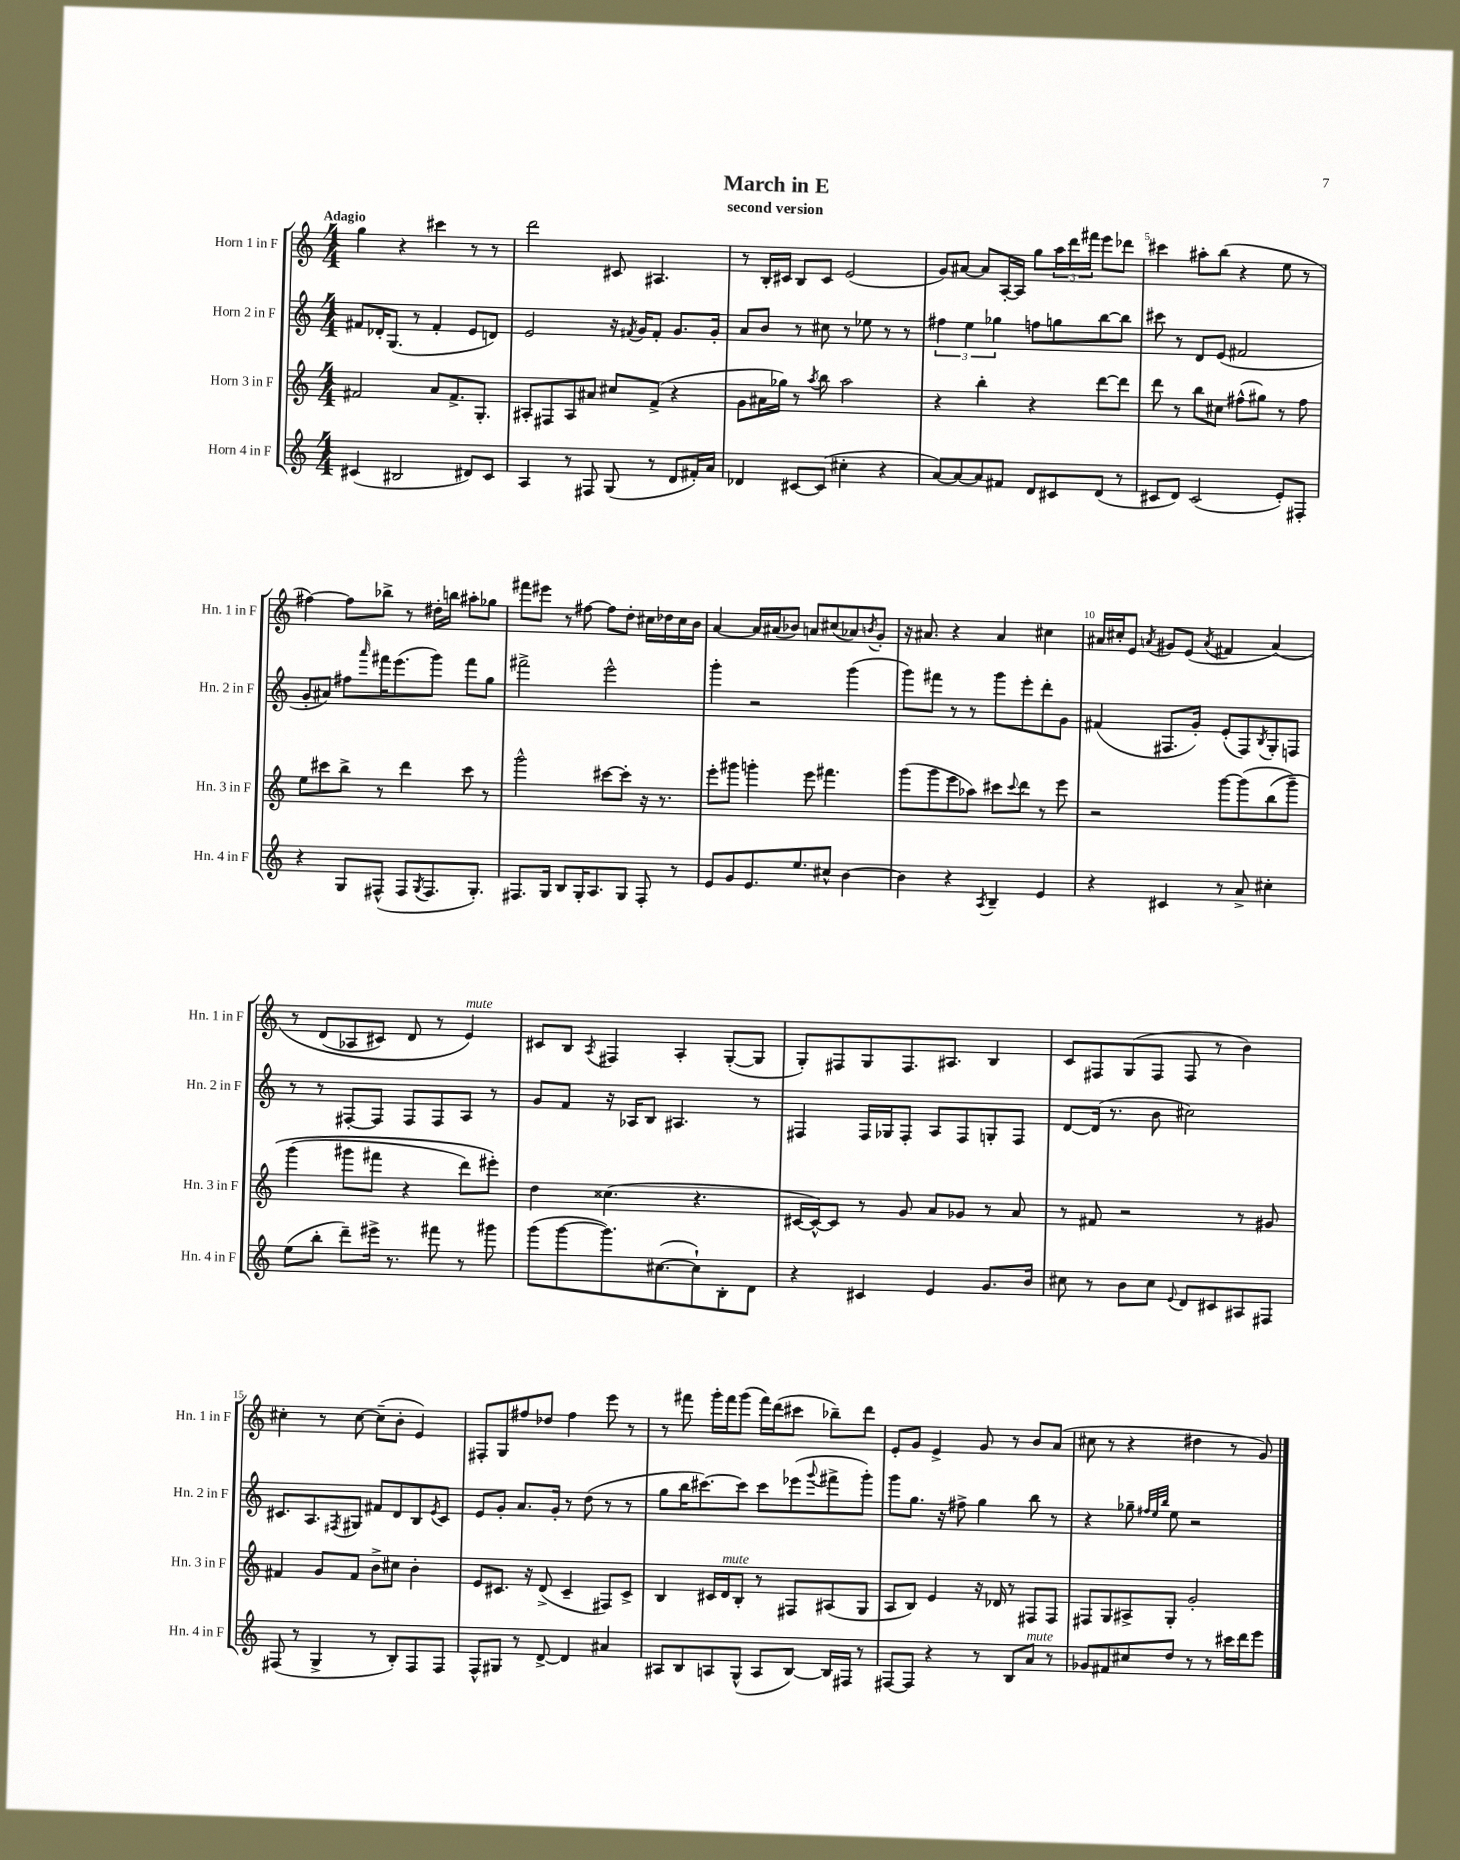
\header { title = "March in E" subtitle = "second version" }
<<
\new StaffGroup <<
\new Staff = "s0" \with { instrumentName = "Horn 1 in F" shortInstrumentName = "Hn. 1 in F" } {
    \clef treble \key c \major \numericTimeSignature \time 4/4 \tempo "Adagio"
    g''4 r4 cis'''4 r8 r8 |
    d'''2 cis'8 ais4. |
    r8 b16-. cis'16 b8 cis'8 e'2( |
    g'8) ais'8~ ais'8 a16~-. a16 g''8 \tuplet 3/2 { a''16 d'''16 fis'''16 } e'''8 des'''8 |
    cis'''4 ais''8-. b''8( r4 e''8 r8 |
    fis''4~) fis''8 bes''8-> r8 dis''16-. b''16 ais''8-. ges''8 |
    fis'''8 eis'''8 r8 fis''8~ fis''8 d''8-. cis''16 des''16 cis''16 b'16 |
    a'4~ a'16 ais'16( bes'8) a'8 cis''8( aes'8) \acciaccatura { b'8 } g'8-. |
    r16 ais'8. r4 ais'4 cis''4 |
    ais'16 cis''16-. e'8 \acciaccatura { a'8 } gis'8 e'8( \acciaccatura { a'8 } fis'4 a'4)\( |
    r8 d'8( aes8 cis'8) d'8 r8 e'4^\markup { \italic "mute" }\) |
    cis'8 b8 \acciaccatura { a8 } fis4 a4-. g8~-.( g8 |
    g8-.) fis8 g8 fis8. ais8. b4 |
    c'8 fis8 g8( fis8 fis8 r8 b'4) |
    cis''4-. r8 cis''8~ cis''8--( b'8-. e'4) |
    fis8-. g8 fis''8 des''8 fis''4 e'''8 r8 |
    r8 fis'''8 g'''16-. fis'''16 g'''8( fis'''16) d'''16( cis'''8 bes''8--) d'''8 |
    e'8-. g'8 e'4-> g'8 r8 b'8 a'8( |
    cis''8 r8 r4 dis''4 r8 g'8) \bar "|." |
}
\new Staff = "s1" \with { instrumentName = "Horn 2 in F" shortInstrumentName = "Hn. 2 in F" } {
    \clef treble \key c \major \numericTimeSignature \time 4/4
    fis'8 des'16-. g8.( r8 fis'4-. e'8 d'8) |
    e'2 r16 \acciaccatura { fis'8 } g'16 fis'8-. g'8. g'16-. |
    a'8 b'8 r8 cis''8 r8 ees''8 r8 r8 |
    \tuplet 3/2 { fis''4 e''4 ges''4 } f''8 g''8 b''8~ b''8 |
    cis'''8 r8 d'8 e'8( fis'2 |
    g'8-. ais'8) fis''8 \grace { a'''16 } fis'''16 e'''8.( g'''8) fis'''8 g''8 |
    fis'''2-> e'''2-^ |
    g'''4-. r2 g'''4( |
    g'''8) fis'''8 r8 r8 g'''8 e'''8-. d'''8-. g'8 |
    fis'4( fis8. g'16-.) e'8-.( fis8) \acciaccatura { b8 } g8-. f8 |
    r8 r8 fis8~-. fis8 fis8 fis8 a8 r8 |
    g'8 f'8 r16 aes16 b8 ais4. r8 |
    fis4 fis16 ges16 fis8-. a8 fis8 g8-. fis8 |
    d'8~ d'16( r8. b'8 cis''2) |
    cis'8. a8. \acciaccatura { fis8 } gis8 fis'8 d'8 b8 \acciaccatura { e'8 } cis'8 |
    e'8 g'8-. a'8. g'16-. r8 d''8( r8 r8 |
    g''8 b''16 cis'''8.~) cis'''8 cis'''8 ees'''8( \appoggiatura { g'''8 } fis'''8-> g'''8-.) |
    g'''8 g''8. r16 fis''8-> g''4 b''8 r8 |
    r4 ges''8-- \grace { fis''32 e''32 b''32 } e''8 r2 \bar "|." |
}
\new Staff = "s2" \with { instrumentName = "Horn 3 in F" shortInstrumentName = "Hn. 3 in F" } {
    \clef treble \key c \major \numericTimeSignature \time 4/4
    fis'2 a'8 fis'8.-> g8.-. |
    ais8-. fis8 ais8 ais'8 cis''8 f'8->( r4 |
    g'8 ais'16 ges''16) r8 \acciaccatura { a''8 } b''8 a''2 |
    r4 b''4-. r4 d'''8~ d'''8 |
    d'''8 r8 b''8 cis''8 fis''8-^( gis''8) r8 fis''8 |
    e''8 cis'''8 b''8-> r8 d'''4 cis'''8 r8 |
    g'''2-^ cis'''8~ cis'''8-. r16 r8. |
    e'''8-. gis'''8 g'''4-. e'''8 fis'''4. |
    g'''8( g'''8 e'''8 aes''8) cis'''8 \appoggiatura { cis'''8 } d'''8 r8 e'''8 |
    r2 g'''8~ g'''8( b''8\( g'''8--) |
    g'''4( gis'''8 fis'''8 r4 d'''8) eis'''8-.\) |
    d''4 cisis''4.( r4. |
    cis'16~ cis'16~-^) cis'8 r8 g'8 a'8 ges'8 r8 a'8 |
    r8 fis'8 r2 r8 gis'8 |
    fis'4 g'8 fis'8 b'8-> cis''8 b'4-. |
    e'8 cis'8. r16 d'8->( cis'4-- fis8) cis'8-> |
    b4 cis'16 d'16^\markup { \italic "mute" } b8-. r8 fis8 ais8( g8 |
    a8 b8) e'4 r16 des'16 r8 fis8 fis8 |
    fis8 g8 ais8-> g8-. g'2-. \bar "|." |
}
\new Staff = "s3" \with { instrumentName = "Horn 4 in F" shortInstrumentName = "Hn. 4 in F" } {
    \clef treble \key c \major \numericTimeSignature \time 4/4
    cis'4( bis2 dis'8) cis'8 |
    a4 r8 fis8 g8( r8 d'8 fis'16-.) a'16 |
    des'4 cis'8~ cis'8( cis''4-. r4 |
    a'8~) a'8~ a'8 fis'8 d'8 cis'8 d'8( r8 |
    cis'8 d'8) cis'2( e'8-.) fis8-. |
    r4 g8 fis8-^( fis8 \acciaccatura { g8 } fis8. g8.-.) |
    fis8. g16 b8 g16-. a8. g8 fis8-. r8 |
    e'8 g'8 e'8. e''8. cis''8-^ b'4~ |
    b'4 r4 \acciaccatura { a8 } b4-- e'4 |
    r4 cis'4 r8 a'8-> cis''4-. |
    e''8( b''8-. d'''8--) eis'''16-> r8. fis'''8 r8 gis'''8 |
    g'''8( g'''8~ g'''8.) cis''8.~( cis''8-!) b8-. d'8 |
    r4 cis'4 e'4 g'8. b'16 |
    cis''8 r8 b'8 cis''8 \appoggiatura { e'8 } d'8 cis'8 ais8 fis8 |
    fis8( r8 g4-> r8 b8-.) fis8 fis8 |
    f8-^ gis8 r8 d'8~-> d'4 ais'4 |
    ais8 b8 a8 g8-^( a8 b8~) b16 fis16 r8 |
    fis8~ fis8 r4 r8 b8 a'8^\markup { \italic "mute" } r8 |
    ges'8 fis'8 cis''8 d''8 r8 r8 cis'''16 d'''16 e'''8 \bar "|." |
}
>>
>>
\layout { \context { \Score \override BarNumber.break-visibility = ##(#f #t #t) barNumberVisibility = #(every-nth-bar-number-visible 5) } }
